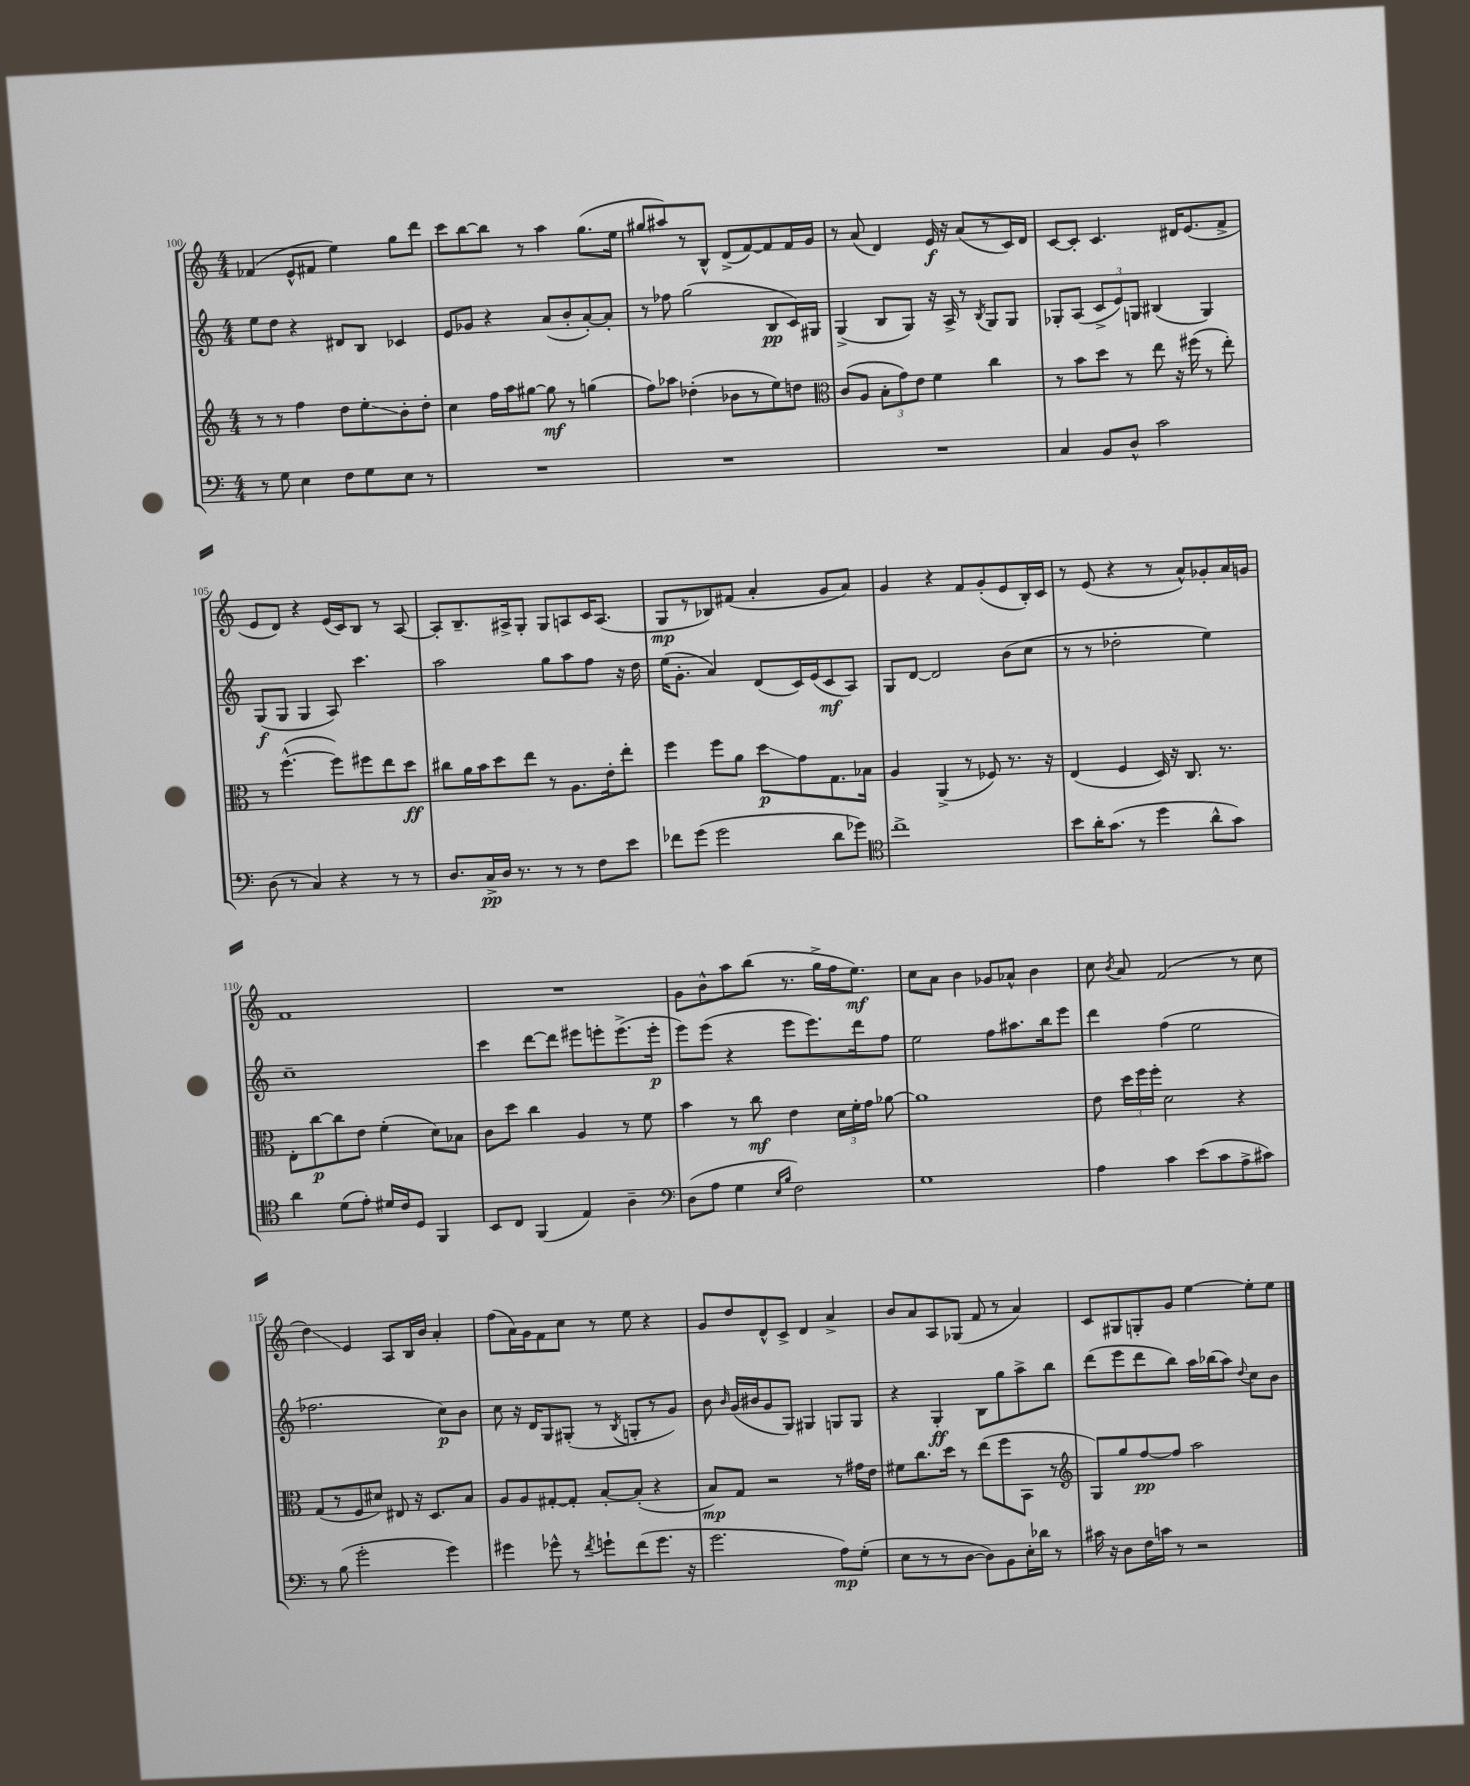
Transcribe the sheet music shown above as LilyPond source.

<<
\new StaffGroup <<
\new Staff = "s0" {
    \clef treble \key c \major \numericTimeSignature \time 4/4
    \autoBeamOff fes'4( e'8[-^ fis'8] e''4) g''8[ d'''8] |
    c'''8[ b''8~ b''8] r8 a''4 g''8.[( e''16] |
    gis''8[ ais''8) r8 b8]-^ d'8[->( f'8~) f'8 f'16 g'16] |
    r8 a'8( d'4) e'16\f r16 a'8[( r8 c'16) d'16] |
    c'8[~ c'8]-. c'4. dis'16[ e'8.( f'8]-> |
    e'8[ d'8]) r4 e'16[( c'16) b8] r8 a8~ |
    a8[-. b8.-- ais16-> g8]-. g8[ a8 c'16 a8.]( |
    g8[\mp r8 bes8) fis'8]( a'4-. g'8[ a'8]) |
    g'4 r4 f'8[ g'8-.( e'8 b16-.) c'16] |
    r8 e'8( r4 r8 a'8[-^) ges'8-. a'16 g'16] |
    f'1 |
    R1 |
    g'8[ b'8-^ a''8 b''8]( r8. g''16[-> f''16 e''8.]\mf) |
    c''8[ a'8] b'4 ges'8[ aes'8]-^ b'4 |
    c''8 \acciaccatura { b'8 } a'8 f'2( r8 c''8 |
    d''4\glissando) e'4 a8[ b16 b'16] a'4-. |
    f''8[( a'16) g'16 f'8 c''8] r8 e''8 r4 |
    g'8[ d''8 d'8-^ c'8]-> d'4 a'4-> |
    b'8[ a'8 a8 ges8]( f'8 r8 a'4) |
    c'8[ gis8 g8-. g'8] e''4~ e''8[-. e''8] \bar "|." |
}
\new Staff = "s1" {
    \clef treble \key c \major \numericTimeSignature \time 4/4
    \autoBeamOff e''8[ d''8] r4 dis'8[ b8] ces'4 |
    e'8[ ges'8] r4 a'8[( b'8-. a'8~-.) a'8]-. |
    r8 fes''8 g''2( b8[\pp c'16) gis16] |
    g4->( b8[ g8]) r16 a16-> r8 \acciaccatura { b8 } g8[ g8] |
    ges8[-. a8]( \tuplet 3/2 { c'8[-> e'8) g8] } bis4( g4) |
    g8[\f( g8] g4 a8) c'''4. |
    a''2 g''8[ a''8 f''8] r16 d''16 |
    e''16[( g'8.]-. a'4) d'8[( c'16) e'16( c'8\mf a8]) |
    g8[ d'8]~ d'2 b'8[( c''8] |
    r8 r8 des''2-. e''4) |
    c''1-- |
    c'''4 d'''8[~ d'''8] eis'''8[ e'''8-. e'''8.->( e'''16]-.\p |
    e'''8[) e'''8]( r4 e'''8[ e'''8.) d'''16 f''8] |
    e''2 f''8[ ais''8. b''16 e'''8] |
    d'''4 f''4( e''2 |
    fes''2. c''8[\p) b'8] |
    c''8 r16 d'16[ g8 gis8]-.( r8 \acciaccatura { b8 } g8[-. r8 g'8]) |
    b'8 \grace { b'16 } g'16[( bis'16 g'8 g8]) gis4 g8[ g8] |
    r4 g4-.\ff b8[ g''8 a''8-> b''8] |
    d'''8[( e'''8 d'''8 b''8]) a''16[ bes''16( a''8]) \appoggiatura { d''8 } c''8[ b'8] \bar "|." |
}
\new Staff = "s2" {
    \clef treble \key c \major \numericTimeSignature \time 4/4
    \autoBeamOff r8 r8 f''4 d''8[ e''8-.\glissando b'8-. d''8]-. |
    c''4 f''16[ a''16 gis''8]~ gis''8\mf r8 g''4( |
    f''8[) aes''8] des''4-.( bes'8[ r8 e''8) d''8] |
    \clef alto c'8[( a8] \tuplet 3/2 { b8[-. g'8) e'8] } f'4 c''4 |
    r8 b'8[ d''8] r8 e''8 r16 fis''16( r8 e''8-.) |
    r8 f''4.~-^( f''8[) fis''8 e''8 d''8]\ff |
    cis''8[ a'16 b'16 d''8 e''8] r8 a8.[ e'16-. e''8]-. |
    f''4 f''8[ a'8] d''8[\glissando\p g'8 g8. bes16] |
    a4 a,4->( r8 fes8) r8. r16 |
    e4( f4 d16) r16 c8. r8. |
    e8[-. c''8~\p c''8 e'8] f'4-.( d'8[) bes8] |
    c'8[ d''8] c''4 a4 r8 f'8 |
    b'4 r8 c''8\mf e'4 \tuplet 3/2 { d'16[ f'16-. g'16] } aes'8~ |
    aes'1 |
    e'8 \tuplet 3/2 { d''16[ f''16 f''16]-. } d'2 r4 |
    g8[( r8 f8 dis'8]) eis8 r16 d8.[ b8] |
    a8[ a8 gis8~-. gis8]-. b8[~-. b8]-.( r4 |
    b8[\mp) g8] r2 r8 gis'16[ e'16] |
    fis'8[ c''8. d''16] r8 e''8[( f''8 b,8] r8 |
    \clef treble g8[) g''8 f''8~\pp f''8] a''2 \bar "|." |
}
\new Staff = "s3" {
    \clef bass \key c \major \numericTimeSignature \time 4/4
    \autoBeamOff r8 g8 e4 f8[ g8 e8] r8 |
    R1 |
    R1 |
    R1 |
    c4 b,8[ d8]-^ c'2 |
    d8( r8 c4) r4 r8 r8 |
    d8.[ c16->\pp d16] r8. r8 r8 f8[ e'8] |
    fes'8[ g'8]( g'2 d'8[ ges'8]) |
    \clef tenor c''1-> |
    b'8[ a'16-. g'8.]( r8 d''4 a'8[-^ g'8]) |
    a'4 d'8[( e'8]-.) dis'16[ c'16 d8] f,4 |
    b,8[ c8] f,4( e4) a4-- |
    \clef bass d8[( a8] g4 \grace { e16[ b16] } f2) |
    g1 |
    a4 c'4 e'8[( c'8 a8-> cis'8]) |
    r8 b8( g'2-. g'4) |
    gis'4 ges'8-^ r8 \acciaccatura { f'8 } g'8[-! f'8( g'8.] r16 |
    g'2. a8[\mp) g8]-.( |
    e8[ r8 r8 d8]~ d8[) b,8 e16-. des'16] r8 |
    cis'16 r16 d8[ f16 c'16] r8 r2 \bar "|." |
}
>>
>>
\layout { \context { \Score currentBarNumber = #100 } }
